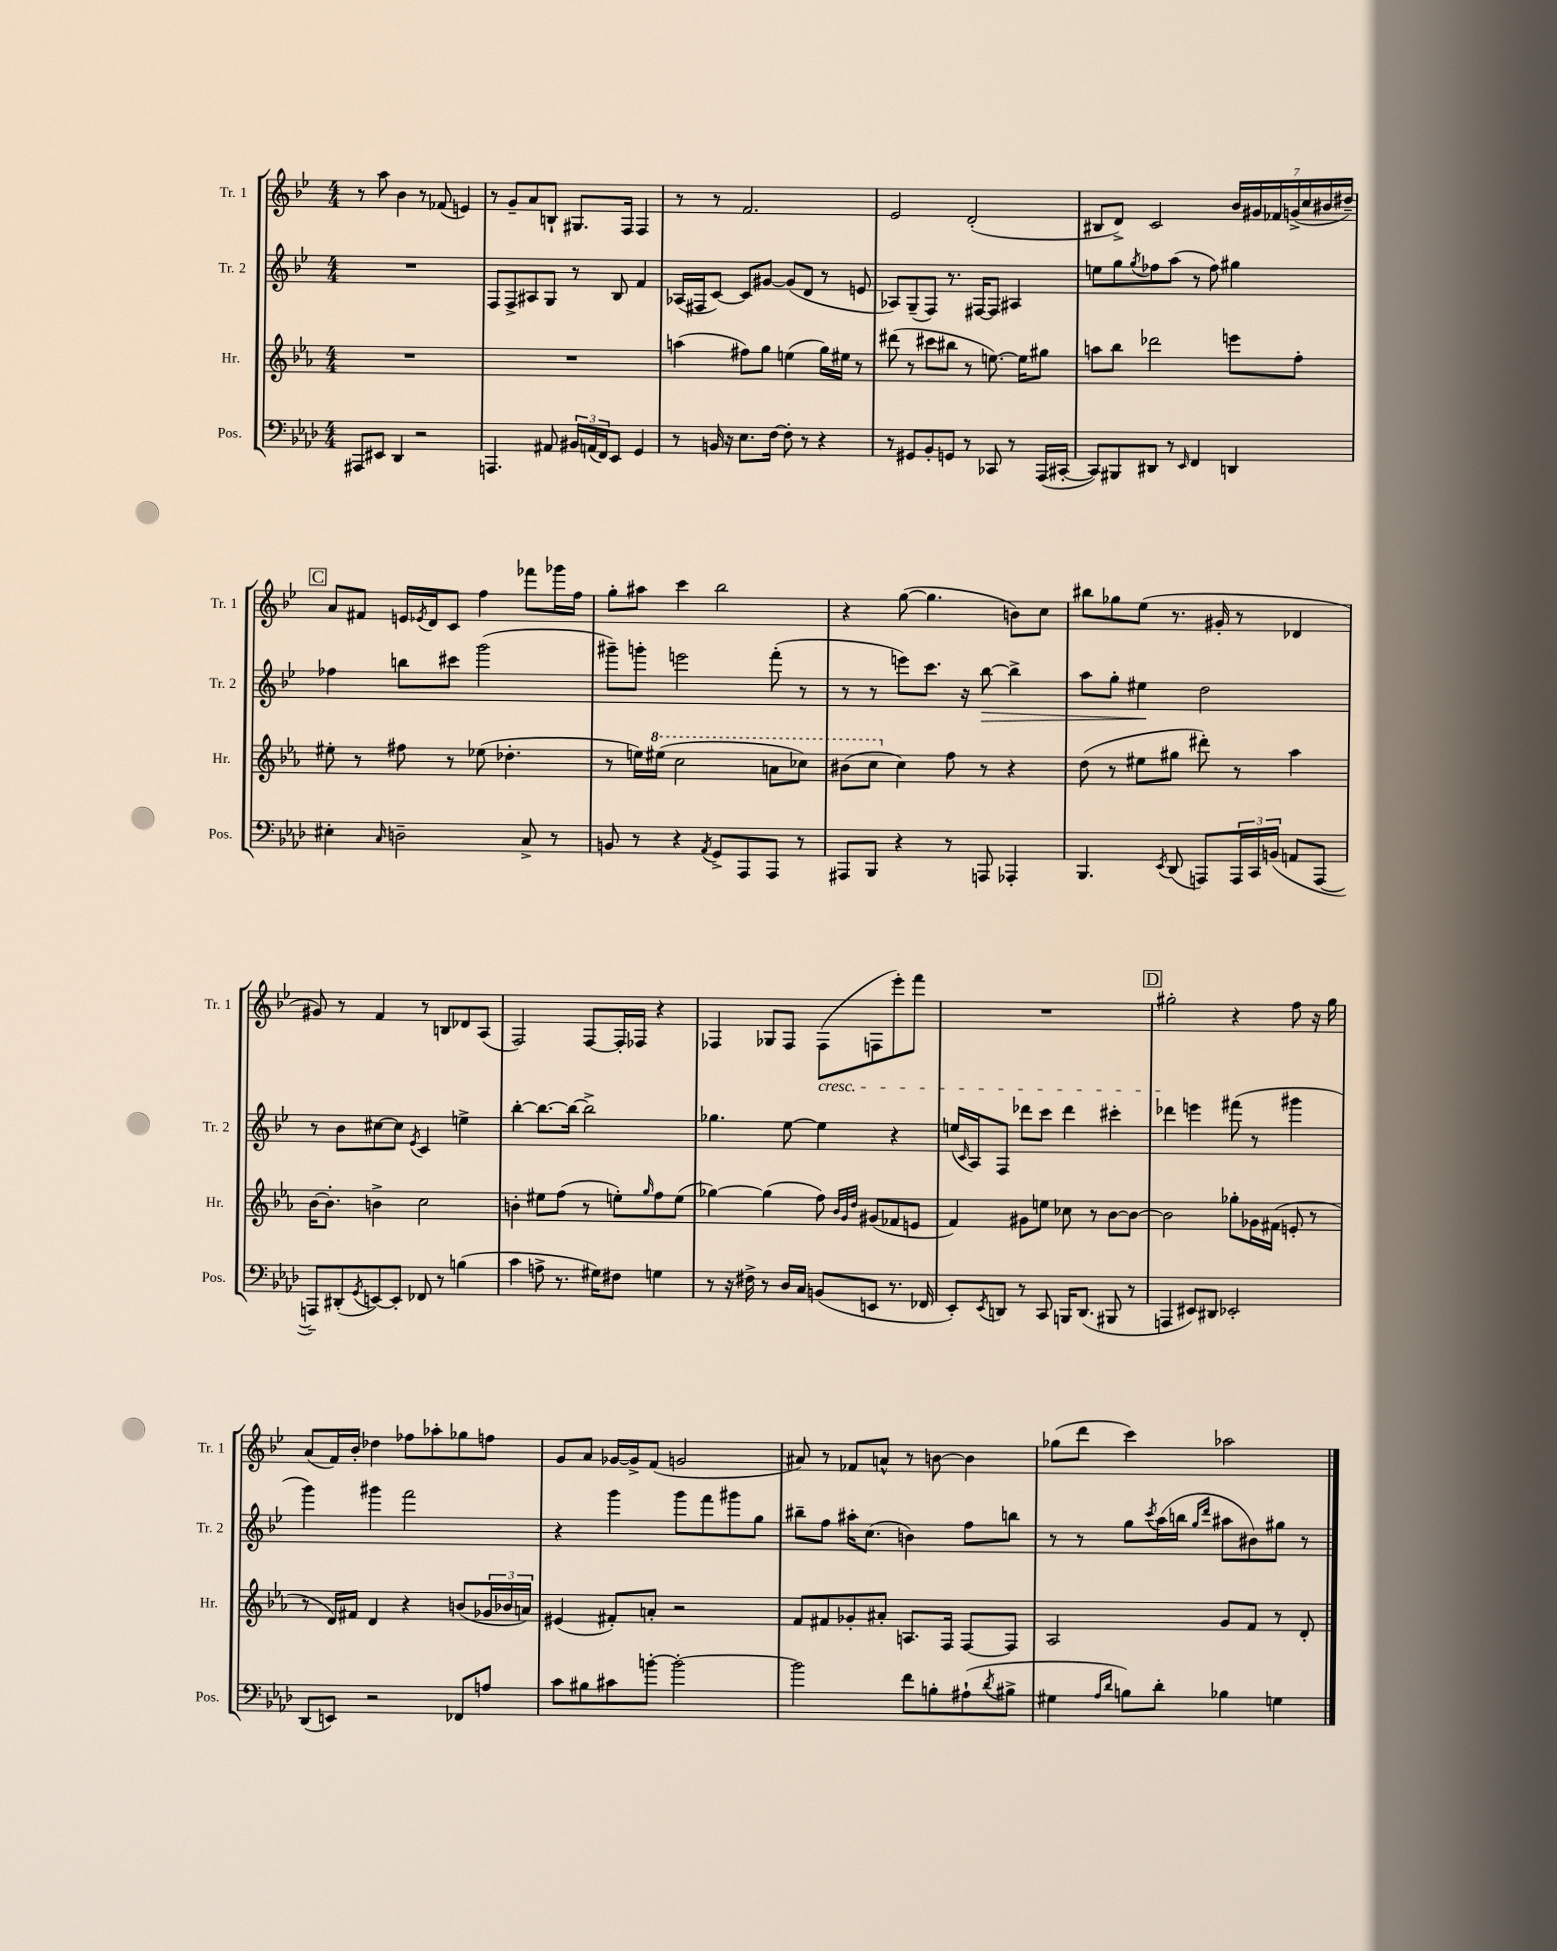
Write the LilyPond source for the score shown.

<<
\new StaffGroup <<
\new Staff = "s0" \with { instrumentName = "Tr. 1" shortInstrumentName = "Tr. 1" } {
    \clef treble \key bes \major \numericTimeSignature \time 4/4
    r8 a''8 bes'4 r8 fes'8( e'4) |
    r8 g'8-- a'8 b8-! gis8. f16 f4 |
    r8 r8 f'2. |
    ees'2 d'2-.( |
    bis8 d'8->) c'2 \tuplet 7/4 { bes'16 gis'16 fes'16 g'16->( c''16 bis'16 dis''16--) } |
    \mark \markup { \box "C" } a'8 fis'8 e'16 \acciaccatura { ees'8 } d'16 c'8 f''4 fes'''8 ges'''16 f''16 |
    g''8-. ais''8 c'''4 bes''2 |
    r4 g''8~( g''4. b'8) c''8 |
    bis''8 ges''8 ees''8( r8. gis'16-. r8 des'4 |
    gis'8) r8 f'4 r8 b8 des'8 a8( |
    f2) f8~ f16-. fes16 r4 |
    fes4 ges8 fes8 fes8\cresc( f8 ees'''8-.) f'''8 |
    R1 |
    \mark \markup { \box "D" } gis''2-.\! r4 f''8 r16 gis''16 |
    a'8( f'16) bes'16-. des''4 fes''8 aes''8-. ges''8 f''8 |
    g'8 a'8 ges'16~ ges'16-> f'8( g'2 |
    ais'8) r8 fes'8 a'8-^ r8 b'8~ b'4 |
    ges''8( d'''8 c'''4) aes''2 \bar "|." |
}
\new Staff = "s1" \with { instrumentName = "Tr. 2" shortInstrumentName = "Tr. 2" } {
    \clef treble \key bes \major \numericTimeSignature \time 4/4
    R1 |
    f8 f8-> ais8 g8 r8 bes8 f'4 |
    aes16( fis16 c'8~) c'8 gis'8~ gis'8( d'8 r8 e'8 |
    aes8) g8--( f8) r8. fis16~ fis8 ais4 |
    e''8 g''8 \acciaccatura { g''8 } fes''8 a''8( r8 fes''8) gis''4 |
    \mark \markup { \box "C" } fes''4 b''8 cis'''8 g'''2( |
    gis'''8--) g'''8-. e'''2 f'''8-.( r8 |
    r8 r8 e'''8) c'''8. r16 bes''8~\> bes''4-> |
    a''8 g''8-. eis''4\! d''2 |
    r8 bes'8 cis''8~ cis''8 \acciaccatura { ees'8 } c'4 e''4-> |
    bes''4~-. bes''8.~ bes''16~ bes''2-> |
    ges''4. ees''8~ ees''4 r4 |
    e''16( \grace { c'16 } a16) f8 des'''8 c'''8 des'''4 cis'''4-. |
    \mark \markup { \box "D" } des'''4 e'''4 fis'''8( r8 gis'''4 |
    g'''4) gis'''4 f'''2 |
    r4 g'''4 g'''8 f'''8 gis'''8 g''8 |
    bis''8-- f''8 ais''16-. c''8.( b'4) f''8 b''8 |
    r8 r8 g''8 \acciaccatura { c'''8 } a''16( b''16 \grace { g''16 d'''16 } ais''8 bis'8) gis''8 r8 \bar "|." |
}
\new Staff = "s2" \with { instrumentName = "Hr." shortInstrumentName = "Hr." } {
    \clef treble \key ees \major \numericTimeSignature \time 4/4
    R1 |
    R1 |
    a''4( fis''8) g''8 e''4( g''16) eis''16 r8 |
    dis'''8( r8 cis'''8 bis''8 r8 e''8.~) e''16 gis''8 |
    a''8 bes''8 des'''2 e'''8 f''8-. |
    \mark \markup { \box "C" } eis''8-. r8 fis''8 r8 ees''8( des''4.-. |
    r8 e''16) \ottava #1 eis'''16( c'''2 a''8 ces'''8) |
    bis''8( c'''8 \ottava #0 c''4) f''8 r8 r4 |
    d''8( r8 eis''8 gis''8 dis'''8-.) r8 aes''4 |
    bes'16~ bes'8.-. b'4-> c''2 |
    b'4-. eis''8 f''8( r8 e''8-.) \grace { g''16 } f''8 e''8( |
    ges''4~) ges''4( f''8) \grace { bes'32 g'32 d''32 } gis'8( fes'8 e'8 |
    f'4) gis'8 e''8 ces''8 r8 bes'8~ bes'8~ |
    \mark \markup { \box "D" } bes'2 ges''8-. ges'16 fis'16( e'8-. r8 |
    r8 d'16) fis'16 d'4 r4 b'8( \tuplet 3/2 { ges'16 bes'16 a'16) } |
    eis'4( fis'8-.) a'8-. r2 |
    f'8 fis'8 ges'8-. ais'8-. a8. f16 f8~ f8 |
    aes2 g'8 f'8 r8 d'8-. \bar "|." |
}
\new Staff = "s3" \with { instrumentName = "Pos." shortInstrumentName = "Pos." } {
    \clef bass \key aes \major \numericTimeSignature \time 4/4
    ais,,8 eis,8 des,4 r2 |
    a,,4. ais,8 \tuplet 3/2 { bis,16 a,16( f,16) } ees,8 g,4 |
    r8 b,16 r16 ees8. f16~ f8-. r8 r4 |
    r8 gis,8 bes,8-. g,8 r8 ces,8 r8 aes,,16( cis,16~-. |
    cis,8) bis,,8 dis,8 r8 \grace { ees,16 } f,4 d,4 |
    \mark \markup { \box "C" } eis4-. \grace { c16 } d2-- c8-> r8 |
    b,8 r8 r4 \acciaccatura { aes,8 } g,8-> aes,,8 aes,,8 r8 |
    ais,,8 bes,,8 r4 r8 a,,8 aes,,4-. |
    bes,,4. \acciaccatura { ees,8 } des,8( a,,8) \tuplet 3/2 { a,,16 c,16 b,16( } a,8 a,,8~ |
    a,,8--) dis,8-.( \acciaccatura { g,8 } e,8~) e,8-. fes,8 r8 b4( |
    c'4 a8-> r8. gis16) fis8 g4 |
    r8 r16 fis16-> r8 des16 c16 b,8( e,8 r8. fes,16 |
    ees,8-.) \acciaccatura { ees,8 } d,8 r8 c,8 b,,16 d,8.( bis,,8 r8 |
    \mark \markup { \box "D" } a,,4 eis,8) dis,8 ees,2-. |
    des,8( e,8) r2 fes,8 a8 |
    c'8 bis8 cis'8 b'8~-. b'2~-. |
    b'2 f'8 b8-. ais8-!( \acciaccatura { des'8 } bis8-> |
    gis4 \grace { aes16 des'16 } b8) des'8-. bes4 g4 \bar "|." |
}
>>
>>
\layout { \context { \Score \remove "Bar_number_engraver" } }
